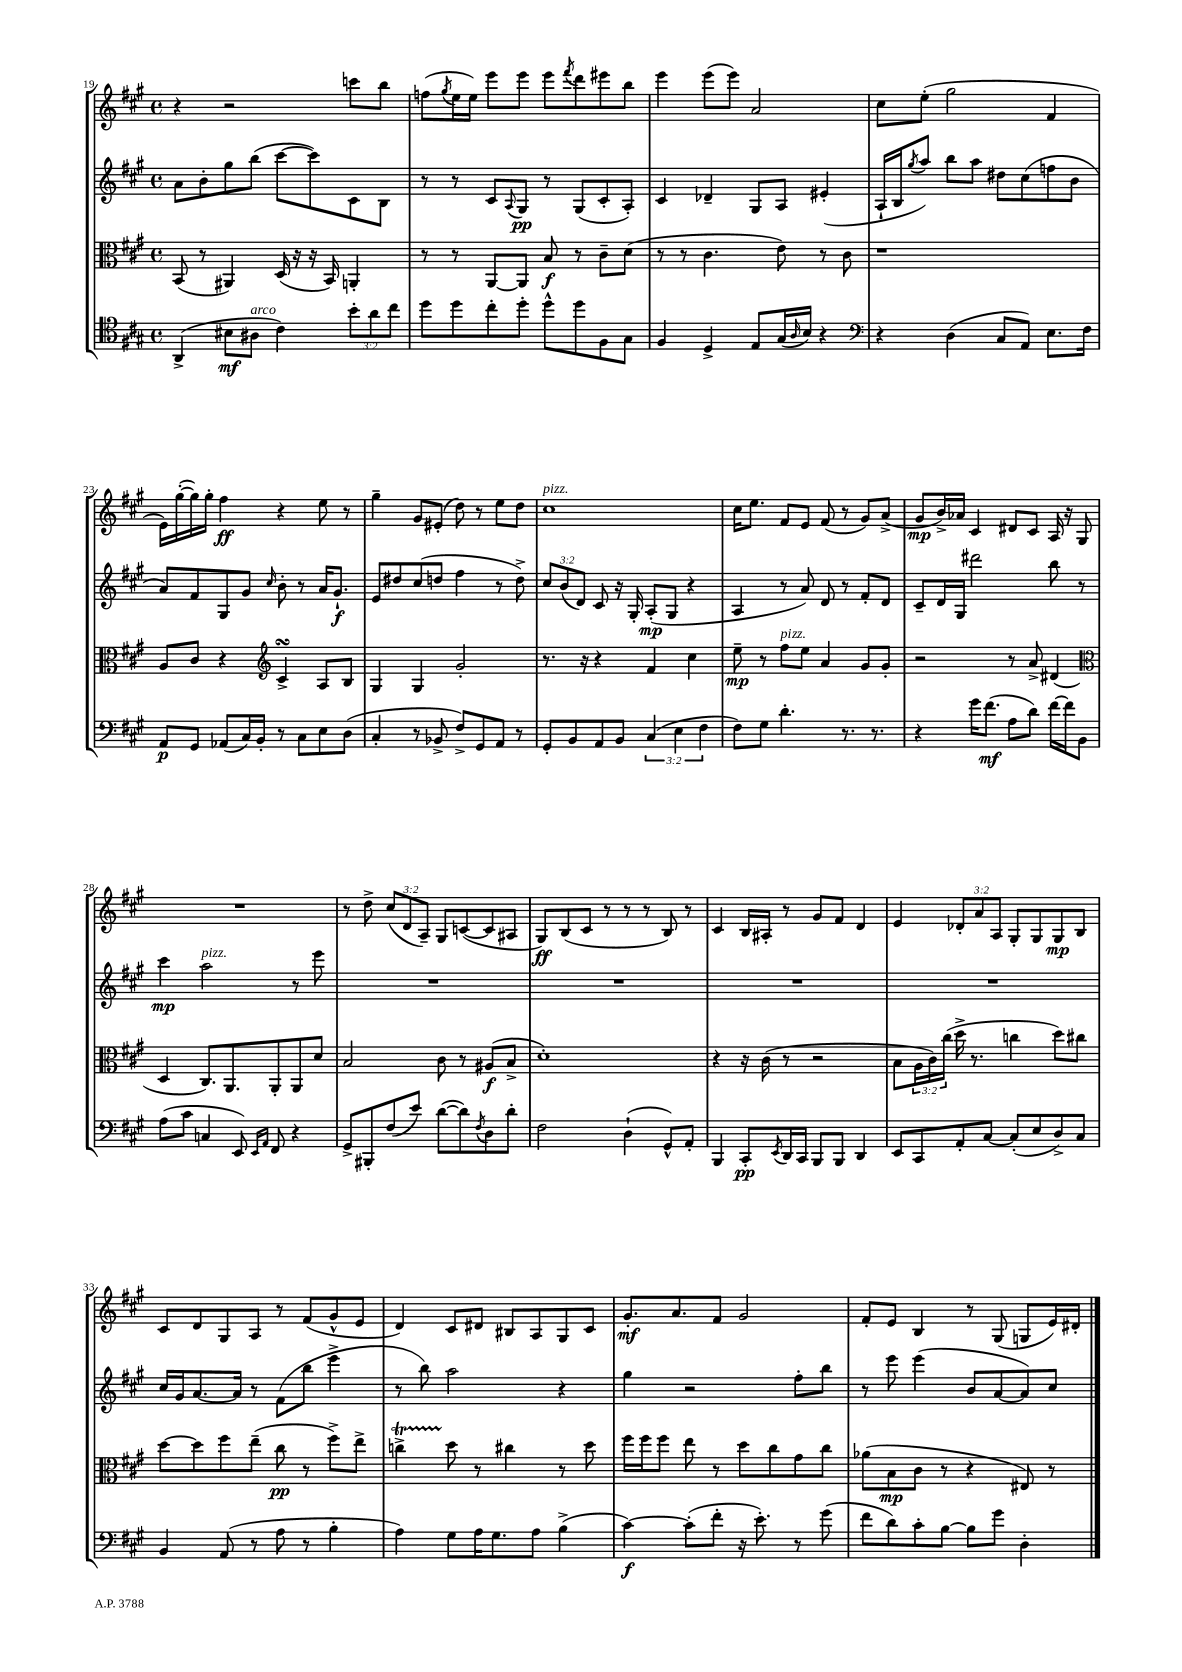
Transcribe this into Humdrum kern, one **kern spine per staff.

**kern	**kern	**kern	**kern
*staff4	*staff3	*staff2	*staff1
*clefC4	*clefC3	*clefG2	*clefG2
*k[f#c#g#]	*k[f#c#g#]	*k[f#c#g#]	*k[f#c#g#]
*M4/4	*M4/4	*M4/4	*M4/4
*met(c)	*met(c)	*met(c)	*met(c)
(4AA^/	(8BB/	8a\L	4r
.	8r	8b'\	.
8B#\L	4AA#/)	8gg#\	2r
8A#\J	.	(8bb\J	.
4c#\)	(16D/	[8ccc#\L	.
.	16r	.	.
.	16r	8ccc#\])	.
.	16BB/)	.	.
12b'\L	4AA'/	8c#\	8ccc\L
12a\	.	.	.
.	.	8B\J	8bb\J
12cc#\J	.	.	.
=	=	=	=
8dd\L	8r	8r	(8ff\L
.	.	.	8qgg#/
8dd\	8r	8r	16ee\L
.	.	.	16ee\JJ)
8cc#'\	[8AA/L	8c#/L	8eee\L
.	.	8qqA/	.
8dd'\J	8AA/]J	8G#/J	8eee\J
8dd^^\L	8B/	8r	8eee\L
.	.	.	8qfff#/
8dd\	8r	(8G#/L	8ddd\
8F#\	8c#~\L	8c#'/	8eee#\
8G#\J	(8d\J	8A'/J)	8bb\J
=	=	=	=
4F#/	8r	4c#/	4eee\
.	8r	.	.
4D^/	4.c#\	4d-~/	(8eee\L
.	.	.	8eee\J)
8E/L	.	8G#/L	2a/
(16G#/L	8e\)	8A/J	.
16qqA/	.	.	.
16B/JJ)	.	.	.
4r	8r	(4e#'/	.
.	8c#\	.	.
=	=	=	=
*clefF4	*	*	*
4r	1r	16A`/LL	8cc#\L
.	.	16B/J	.
.	.	8qgg#/	.
.	.	8aa/J)	(8ee'\J
(4D\	.	8bb\L	2gg#\
.	.	8aa\J	.
8C#/L	.	8dd#\L	.
8AA/J)	.	(8cc#\	.
8.E\L	.	8ff\	4f#/
.	.	8b\J	.
16F#\Jk	.	.	.
=	=	=	=
8AA/L	8A/L	8a/L)	16e\LL)
.	.	.	([16gg#'\
8GG#/J	8c#/J	8f#/	16gg#\])
.	.	.	16gg#'\JJ
(8AA-/L	4r	8G#/	4ff#\
16C#/L)	.	8g#/J	.
16BB'/JJ	.	.	.
*	*clefG2	*	*
.	.	16qqcc#/	.
8r	4c#^/	8b'\	4r
8C#\L	.	8r	.
8E\	8A/L	16a/LK	8ee\
.	.	8.g#`/J	.
(8D\J	8B/J	.	8r
=	=	=	=
4C#'/	4G#/	8e/L	4gg#~\
.	.	8dd#/	.
8r	4G#/	(8cc#/	8g#/L
8BB-^/	.	8dd/J	(8e#'/J
8F#^/L)	2g#'/	4ff#\	8dd\)
8GG#/	.	.	8r
8AA/J	.	8r	8ee\L
8r	.	8dd^\)	8dd\J
=	=	=	=
8GG#'/L	8.r	12cc#/L	1cc#
.	.	(12b/	.
8BB/	.	.	.
.	.	12d/J)	.
.	16r	.	.
8AA/	4r	8c#/	.
8BB/J	.	16r	.
.	.	16G#'/	.
(6C#/	4f#/	(8A'/L	.
.	.	8G#/J	.
6E\	.	.	.
.	4cc#\	4r	.
6F#\	.	.	.
=	=	=	=
8F#\L)	8ee~\	4A/	16cc#\LK
.	.	.	8.ee\J
8G#\J	8r	.	.
4.d'\	8ff#\L	8r	8f#/L
.	8ee\J	8a/)	8e/J
.	4a/	8d/	(8f#/
8.r	.	8r	8r
.	8g#/L	8f#'/L	8g#/L)
8.r	.	.	.
.	8g#'/J	8d/J	(8a^/J
=	=	=	=
4r	2r	8c#~/L	8g#/L
.	.	16d/L	16b^/L)
.	.	16G#/JJ	16a-/JJ
16g#\LK	.	2ddd#\	4c#/
(8.f#\J	.	.	.
8A\L	8r	.	8d#/L
8d\J)	8a^/	.	8c#/J
[16f#\LL	(4d#/	8bb\	16A/
16f#\]J	.	.	16r
8BB\J	.	8r	8G#/
=	=	=	=
*	*clefC3	*	*
(8A\L	4D/	4ccc#\	1r
8c#\J	.	.	.
4C/	8.C#/L)	2aa\	.
.	8.AA/	.	.
8EE/)	.	.	.
16qqEE/LL	.	.	.
16qqAA/JJ	.	.	.
8FF#/	8AA'/	.	.
4r	8AA/	8r	.
.	8d/J	8eee\	.
=	=	=	=
8GG#^/L	2B/	1r	8r
8BBB#'/	.	.	8dd^\
(8F#/	.	.	(12cc#/L
.	.	.	12d/
8e/J)	.	.	.
.	.	.	12A~/J)
([8d\L	8c#\	.	8G#/L
8d\])	8r	.	([8c/
8qF#/	.	.	.
8D\	(8A#/L	.	8c/]
8d'\J	8B^/J	.	8A#/J
=	=	=	=
2F#\	1d')	1r	8G#/L)
.	.	.	(8B/
.	.	.	8c#/J
.	.	.	8r
(4D`\	.	.	8r
.	.	.	8r
8GG#^^/L)	.	.	8B/)
8AA'/J	.	.	8r
=	=	=	=
4BBB/	4r	1r	4c#/
8CC#'/L	16r	.	16B/LL
.	(16c#\	.	16A#'/JJ
8qEE/	.	.	.
16DD/L	8r	.	8r
16CC#/JJ	.	.	.
8BBB/L	2r	.	8g#/L
8BBB/J	.	.	8f#/J
4DD/	.	.	4d/
=	=	=	=
8EE/L	8B\L	1r	4e/
8CC#/	24A\L	.	.
.	24c#\)	.	.
.	(24cc#\JJ	.	.
8AA'/	16dd^\	.	12d-'/L
.	8.r	.	.
.	.	.	12a/
[8C#/J	.	.	.
.	.	.	12A/J
(8C#'/]L	4cc\	.	8G#'/L
8E/	.	.	8G#/
8D^/)	8dd\L)	.	8G#/
8C#/J	8cc#\J	.	8B/J
=	=	=	=
4BB/	[8dd\L	16cc#/LL	8c#/L
.	.	16g#/J	.
.	8dd\]	[8.a/	8d/
(8AA/	8ff#\	.	8G#/
.	.	16a/]Jk	.
8r	(8ee~\J	8r	8A/J
8A\	8cc#\	(8f#\L	8r
8r	8r	8bb\J	(8f#/L
4B'\	8ff#^\L)	4eee^\	8g#^^/
.	8ee^\J	.	8e/J
=	=	=	=
4A\)	4cc^\	8r	4d/)
.	.	8bb\)	.
8G#\L	8dd\	2aa\	8c#/L
16A\K	8r	.	8d#/J
8.G#\	.	.	.
.	4cc#\	.	8B#/L
8A\J	.	.	8A/
(4B^\	8r	4r	8G#/
.	8dd\	.	8c#/J
=	=	=	=
[4c#\)	16ff#\LL	4gg#\	8.g#'/L
.	16ff#\J	.	.
.	8ff#\J	.	.
.	.	.	8.a/
(8c#'\]L	8ee\	2r	.
8f#'\J	8r	.	8f#/J
16r	8dd\L	.	2g#/
8.e'\)	.	.	.
.	8cc#\	.	.
8r	8g#\	8ff#'\L	.
(8g#\	8cc#\J	8bb\J	.
=	=	=	=
8f#\L	(8a-\L	8r	8f#'/L
8d\)	8B\	8eee\	8e/J
8c#'\	8c#\J	(4eee\	4B/
[8B\J	8r	.	.
8B\]L	4r	8b/L	8r
8g#\J	.	[8a/	(8G#/
4D'\	8E#/)	8a/])	8G/L
.	8r	8cc#/J	16e/L)
.	.	.	16d#'/JJ
==	==	==	==
*-	*-	*-	*-
